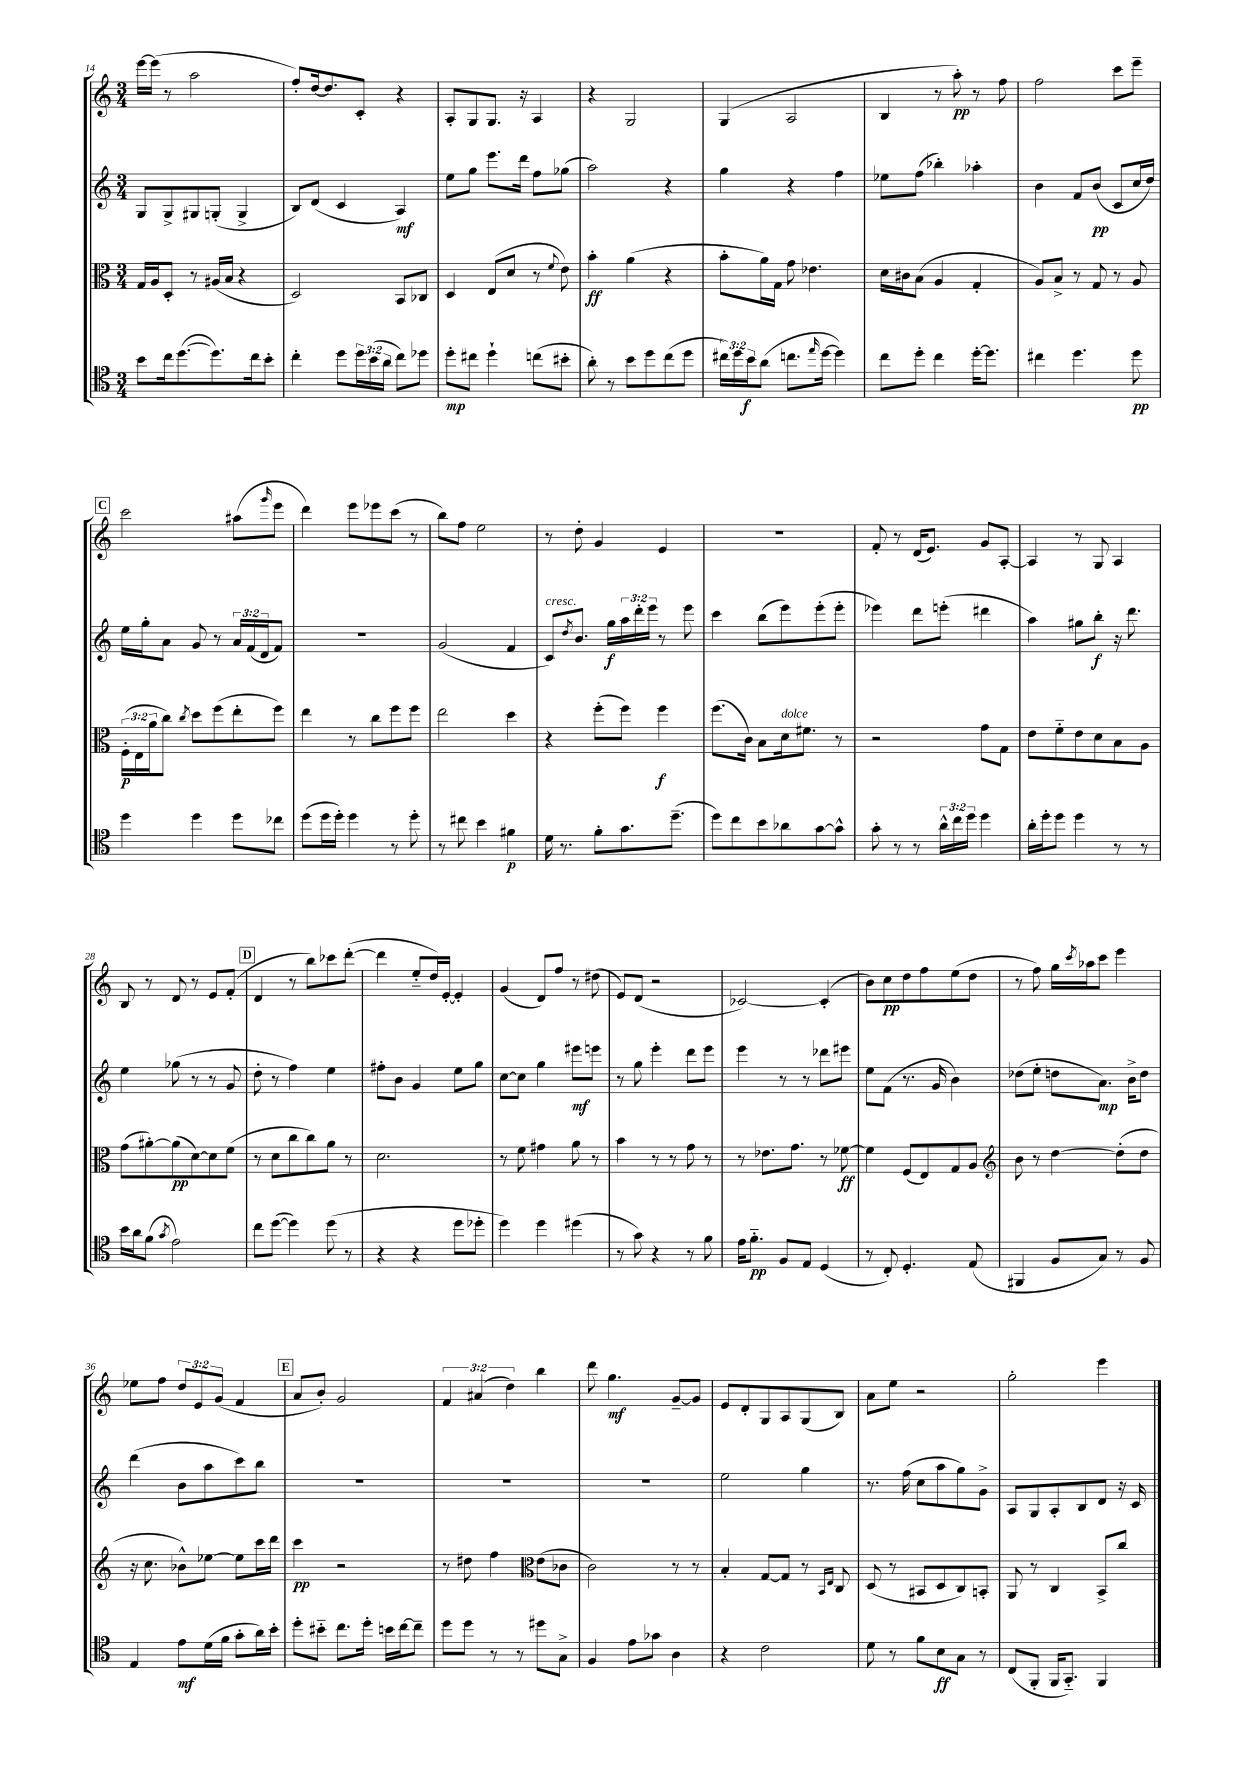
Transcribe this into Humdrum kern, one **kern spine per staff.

**kern	**kern	**kern	**kern
*staff4	*staff3	*staff2	*staff1
*clefC4	*clefC3	*clefG2	*clefG2
*k[]	*k[]	*k[]	*k[]
*M3/4	*M3/4	*M3/4	*M3/4
8b	16G	8G	[16eee
.	16A	.	(16eee]
16cc	8D'	8G^	8r
([8.dd	.	.	.
.	8r	8G#	2aa
8.dd])	(16A#	(8G'	.
.	16B	.	.
.	4r	4G^	.
16cc	.	.	.
8b'	.	.	.
=	=	=	=
4cc'	2D)	8B)	8ff')
.	.	(8d	[16dd
.	.	.	8.dd]
8dd	.	4c	.
24dd	.	.	8c'
(24b	.	.	.
24a	.	.	.
8cc)	8BB	4A)	4r
8dd-	8C-	.	.
=	=	=	=
8dd'	4D	8ee	8A'
8cc#	.	8gg	8G
4dd`	(8E	8.eee	8.G
.	8d	.	.
.	.	16ddd	16r
(8cc	8r	8ff	4A
.	8qqf	.	.
8b#'	8e)	(8gg-	.
=	=	=	=
8a')	4b'	2aa)	4r
8r	.	.	.
8b	(4a	.	2G
8dd	.	.	.
(8cc	4r	4r	.
8dd	.	.	.
=	=	=	=
24cc#)	8b'	4gg	(4G
24dd	.	.	.
24b	.	.	.
(8a	16a)	.	.
.	16G	.	.
8.cc	8g	4r	2A
.	4.e-	.	.
16qqee	.	.	.
[16dd	.	.	.
4dd])	.	4ff	.
=	=	=	=
8cc	16d	8ee-	4B
.	16c#	.	.
8dd'	(8B	(8ff	.
4cc	4A	4bb-')	8r
.	.	.	8aa')
[16dd'	4G'	4aa-'	8r
8.dd]	.	.	.
.	.	.	8ff
=	=	=	=
4cc#	8A)	4b	2ff
.	8B^	.	.
4.dd	8r	8f	.
.	8G	(8b	.
.	8r	8c	8ccc
8dd	8A	16cc	8eee~
.	.	16dd)	.
=	=	=	=
4dd	(24F'	16ee	2ccc
.	24E	.	.
.	.	16gg'	.
.	24a	.	.
.	8cc)	8a	.
.	8qcc	.	.
4dd	8dd	8g	.
.	(8ff	8r	.
8dd	8ee'	24a	(8aa#
.	.	(24f	.
.	.	24d	.
.	.	.	16qqggg
8cc-	8ff)	8f)	8eee
=	=	=	=
(8dd	4ee	2.r	4ddd)
16dd	.	.	.
16dd')	.	.	.
4dd	8r	.	8eee
.	8cc	.	8eee-
8r	8ff	.	(8ccc
8dd'	8ff	.	8r
=	=	=	=
8r	2ee	(2g	8bb)
8cc#	.	.	8ff
4b	.	.	2ee
4f#	4dd	4f	.
=	=	=	=
16d	4r	8c)	8r
8.r	.	.	.
.	.	8qdd	.
.	.	8.b	8dd'
8f'	(8ff'	.	4g
.	.	16gg	.
8.g	8ff)	24aa	.
.	.	24ddd'	.
.	.	24eee	.
.	4ff	8r	4e
(8.dd~	.	.	.
.	.	8eee	.
=	=	=	=
8dd)	(8.ff	4ccc	2.r
8cc	.	.	.
.	16c)	.	.
8b	8B	(8bb	.
8a-	16d	8eee)	.
.	8.f#	.	.
[8g	.	(8eee'	.
8g^^]	8r	8eee'	.
=	=	=	=
8g'	2r	4eee-)	8f'
8r	.	.	8r
8r	.	8ddd	(16d
.	.	.	8.e)
24a^^	.	(8eee'	.
24cc	.	.	.
24dd	.	.	.
4dd	8g	4ddd#	8g
.	8G	.	[8A'
=	=	=	=
16a'	8e	4aa)	4A]
16dd'	.	.	.
8dd	8f'~	.	.
4dd	8e	8gg#	8r
.	8d	8bb'	8G
8r	8B	16r	4A
.	.	8.ddd	.
8r	8A	.	.
=	=	=	=
16b	(8g	4ee	8B
16a	.	.	.
(8f	[8a#')	.	8r
8qg	.	.	.
2e)	(8a#]	(8gg-	8d
.	[8d)	8r	8r
.	8d]	8r	8e
.	(8f	8g	(8f'
=	=	=	=
8cc	8r	8dd'	4d
([8dd	8d	8r	.
4dd])	8cc	4ff)	8r
.	8cc)	.	8bb)
(8dd	8a	4ee	8ccc-
8r	8r	.	([8ddd'
=	=	=	=
4r	2.d	8ff#'	4ddd]
.	.	8b	.
4r	.	4g	8ee'~
.	.	.	16dd)
.	.	.	[16e'
8dd	.	8ee	4e']
8dd-'	.	8gg	.
=	=	=	=
4dd)	8r	[8cc	(4g
.	8f	8cc]	.
4dd	4g#	4gg	8d)
.	.	.	8ff
(4dd#	8a	8eee#	8r
.	8r	8eee	(8dd#
=	=	=	=
8r	4b	8r	8e)
8g)	.	8gg	(8d
4r	8r	4eee'	2r
.	8r	.	.
8r	8g	8ddd	.
8f	8r	8eee	.
=	=	=	=
16e	8r	4eee	[2c-)
8.f'~	.	.	.
.	8.e-	.	.
8F	.	8r	.
.	8.g	.	.
8E	.	8r	.
(4D	8r	8ddd-	(4c-']
.	[8f-	8eee#	.
=	=	=	=
8r	4f-]	8ee	8b)
8C')	.	(8f	8cc
4.D'	(8F	8.r	8dd
.	8E)	.	8ff
.	.	16g	.
.	8G	4b)	(8ee
(8E	8A	.	8dd
=	=	=	=
*	*clefG2	*	*
4FF#	8b	(8dd-	8r
.	8r	8ee'	8ff)
8F	[4dd	8dd	16gg
.	.	.	8qccc
.	.	.	16aa-
8G)	.	8.a)	8ccc
8r	(8dd']	.	4eee
.	.	16b^	.
8F	8dd	8dd	.
=	=	=	=
4E	16r	(4ddd	8ee-
.	8.cc	.	.
.	.	.	8ff
8e	8b-^^)	8b	12dd
.	.	.	12e
(16d	[8ee-	8aa	.
.	.	.	(12g
16f	.	.	.
8g'	8ee-]	8ccc)	4f
16a)	16ccc	8bb	.
16b'	16ddd	.	.
=	=	=	=
8dd'	4ccc	2.r	8a
8b#'~	.	.	8b')
8.cc	2r	.	2g
16dd'	.	.	.
16b	.	.	.
[16cc	.	.	.
8cc~]	.	.	.
=	=	=	=
8dd	8r	2.r	6f
8dd	8dd#	.	.
.	.	.	(6a#
8r	4ff	.	.
.	.	.	6dd)
8r	.	.	.
*	*clefC3	*	*
8dd#	(8e	.	4bb
8G^	8c-	.	.
=	=	=	=
4F	2c)	2.r	8ddd
.	.	.	4.gg
8e	.	.	.
8g-	.	.	.
4A	8r	.	[8g~
.	8r	.	8g]
=	=	=	=
4r	4B'	2ee	8e
.	.	.	8d'
2c	[8G	.	8G
.	8G]	.	8A
.	8r	4gg	(8G
.	16qqBB	.	.
.	16qqE	.	.
.	8C	.	8B)
=	=	=	=
8d	(8D	8.r	8a
8r	8r	.	8ee
.	.	(16ff	.
8f	8BB#	8cc	2r
8B	8D	8aa	.
8G	8C)	8gg)	.
8r	8BB'	8g^	.
=	=	=	=
(8C	8AA	8A	2gg'
8FF'	8r	8G	.
16FF	4C	8A'	.
8.GG'~)	.	.	.
.	.	8B	.
4FF	8BB^	8d	4eee
.	8cc	16r	.
.	.	16c	.
==	==	==	==
*-	*-	*-	*-
